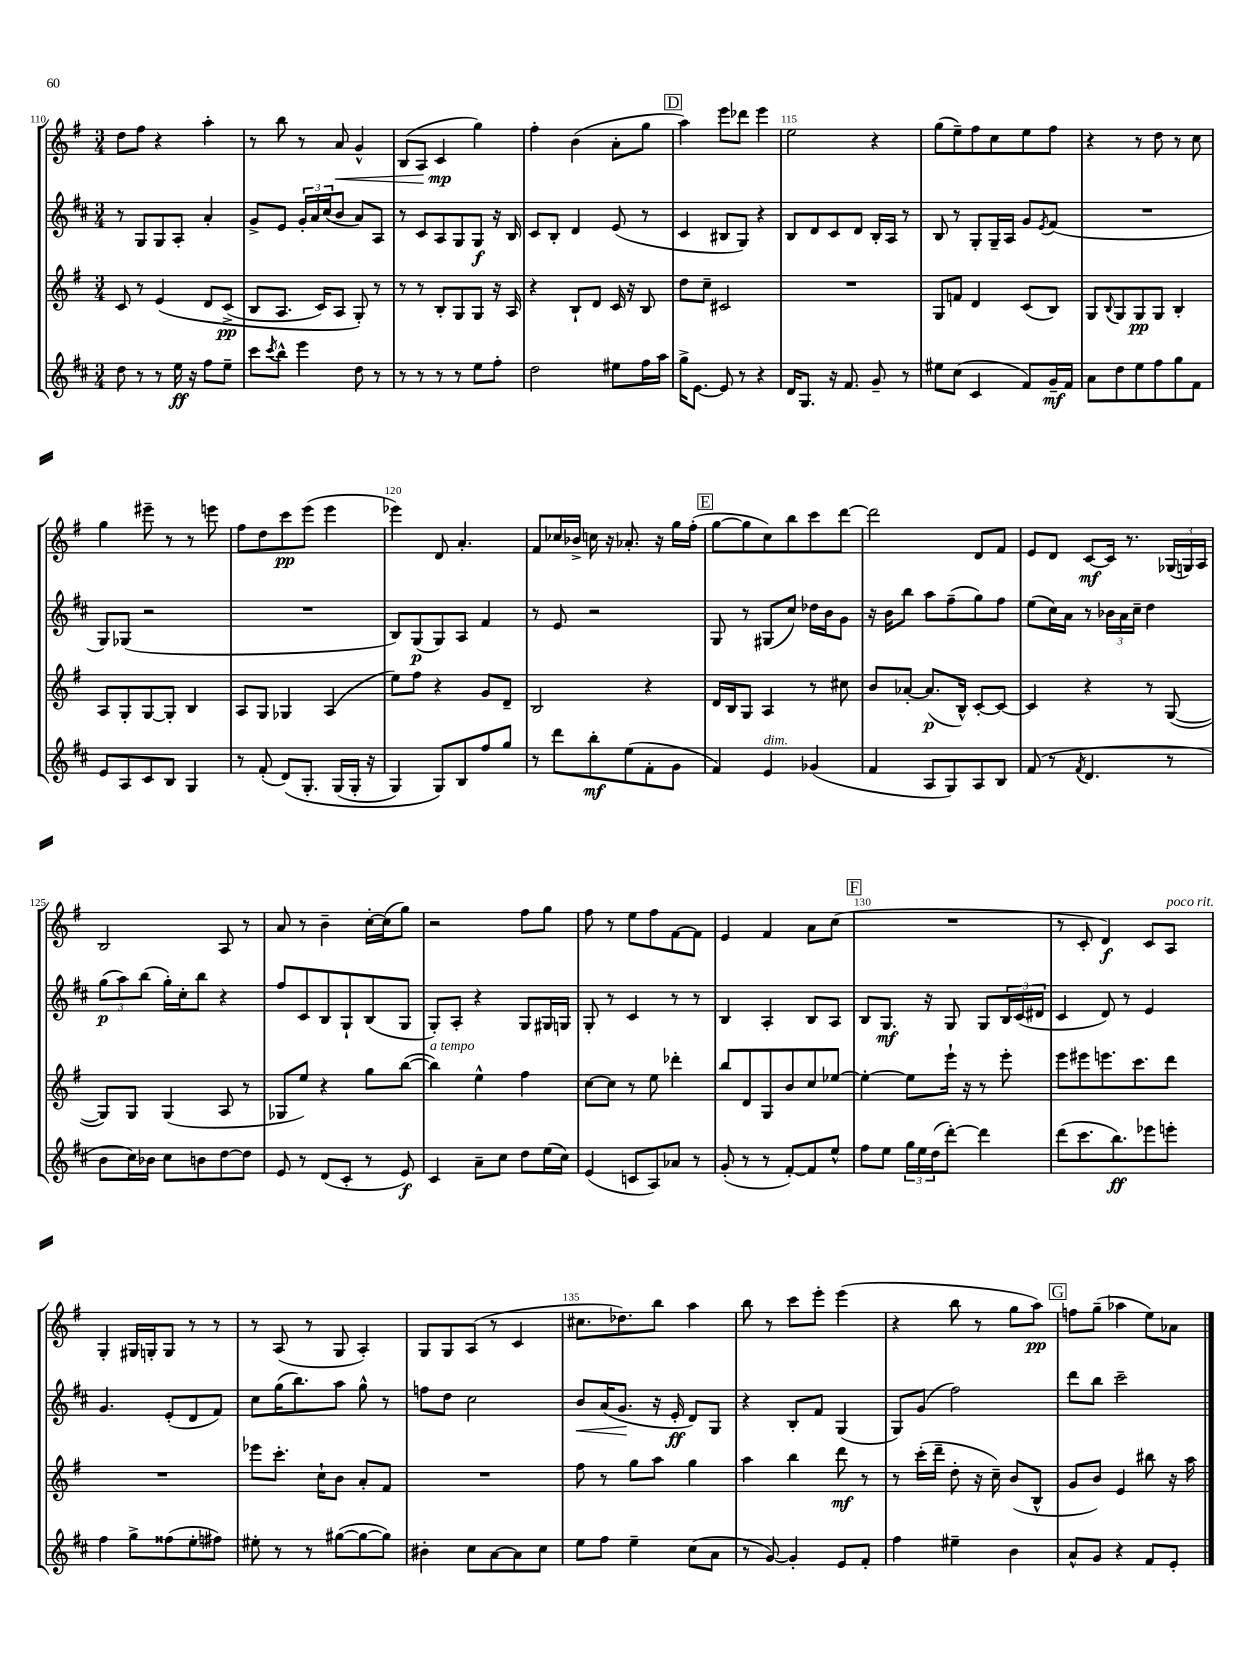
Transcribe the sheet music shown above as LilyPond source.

<<
\new StaffGroup <<
\new Staff = "s0" {
    \clef treble \key g \major \numericTimeSignature \time 3/4
    d''8 fis''8 r4 a''4-. |
    r8 b''8 r8 a'8\< g'4-^ |
    b8( a8 c'4\mp\! g''4) |
    fis''4-. b'4( a'8-. g''8 |
    \mark \markup { \box "D" } a''4) e'''8 des'''8 e'''4 |
    e''2 r4 |
    g''8( e''8--) fis''8 c''8 e''8 fis''8 |
    r4 r8 d''8 r8 c''8 |
    g''4 eis'''8-- r8 r8 e'''8 |
    fis''8 d''8 c'''8\pp e'''8( e'''4 |
    ees'''4) d'8 a'4.-. |
    fis'8 ces''16 bes'16-> c''16 r16 aes'8.-. r16 g''16 fis''16-.( |
    \mark \markup { \box "E" } g''8~ g''8 c''8) b''8 c'''8 d'''8~ |
    d'''2 d'8 fis'8 |
    e'8 d'8 c'8~\mf c'16 r8. \tuplet 3/2 { ges16( g16) a16 } |
    b2 a8 r8 |
    a'8 r8 b'4-- c''16~-. c''16( g''8) |
    r2 fis''8 g''8 |
    fis''8 r8 e''8 fis''8 fis'8~ fis'8 |
    e'4 fis'4 a'8 c''8( |
    \mark \markup { \box "F" } R2. |
    r8 c'8-. d'4\f) c'8 a8^\markup { \italic "poco rit." } |
    g4-. gis16 g16-. g8 r8 r8 |
    r8 a8( r8 g8 a4-.) |
    g8 g8 a8( r8 c'4 |
    cis''8. des''8.) b''8 a''4 |
    b''8 r8 c'''8 e'''8-. e'''4( |
    r4 b''8 r8 g''8 a''8\pp) |
    \mark \markup { \box "G" } f''8 g''8--( aes''4 e''8) aes'8 \bar "|." |
}
\new Staff = "s1" {
    \clef treble \key d \major \numericTimeSignature \time 3/4
    r8 g8 g8 a8-. a'4-. |
    g'8-> e'8 \tuplet 3/2 { g'16-. a'16 cis''16( } b'8 a'8) a8 |
    r8 cis'8 a8 g8 g8\f r16 b16 |
    cis'8 b8-. d'4 e'8( r8 |
    \mark \markup { \box "D" } cis'4 bis8 g8) r4 |
    b8 d'8 cis'8 d'8 b16-. a16 r8 |
    b8 r8 g8-. g16-- a16 g'8 \acciaccatura { e'8 } fis'8( |
    R2. |
    g8) ges8( r2 |
    R2. |
    b8) g8\p( g8) a8 fis'4 |
    r8 e'8 r2 |
    \mark \markup { \box "E" } g8 r8 gis8( cis''8) des''16 b'16 g'8 |
    r16 b'16 b''8 a''8 fis''8--( g''8) fis''8 |
    e''8( cis''16) a'16 r8 \tuplet 3/2 { bes'16 a'16 cis''16-- } d''4 |
    \tuplet 3/2 { g''8\p( a''8) b''8( } g''16-.) cis''16-. b''8 r4 |
    fis''8 cis'8 b8 g8-! b8( g8 |
    g8-.) a8-. r4 g8 gis16 g16 |
    g8-. r8 cis'4 r8 r8 |
    b4 a4-. b8 a8 |
    \mark \markup { \box "F" } b8 g8.\mf r16 g8 g8 \tuplet 3/2 { b16 cis'16( dis'16 } |
    cis'4 d'8) r8 e'4 |
    g'4. e'8-.( d'8 fis'8) |
    cis''8 g''16( b''8.) a''8 g''8-^ r8 |
    f''8 d''8 cis''2 |
    b'8\< a'16( g'8.\! r16 e'16-.\ff d'8) g8 |
    r4 b8-. fis'8 g4( |
    g8) g'8( fis''2) |
    \mark \markup { \box "G" } d'''8 b''8 cis'''2-- \bar "|." |
}
\new Staff = "s2" {
    \clef treble \key g \major \numericTimeSignature \time 3/4
    c'8 r8 e'4\( d'8 c'8->\pp( |
    b8 a8. c'16) a8 g8-.\) r8 |
    r8 r8 b8-. g8 g8 r16 a16 |
    r4 b8-! d'8 c'16 r16 b8 |
    \mark \markup { \box "D" } d''8 c''8-- cis'2 |
    R2. |
    g8 f'8 d'4 c'8( b8) |
    g8 \appoggiatura { b8 } g8 g8\pp g8 b4-. |
    a8 g8-. g8~ g8-. b4 |
    a8 g8 ges4 a4( |
    e''8) fis''8 r4 g'8 d'8-- |
    b2 r4 |
    \mark \markup { \box "E" } d'16 b16 g8 a4 r8 cis''8 |
    b'8 aes'8~-. aes'8.\p( b16-^) c'8~-. c'8~ |
    c'4 r4 r8 g8~( |
    g8) g8 g4( a8 r8 |
    ges8 e''8) r4 g''8 b''8~( |
    b''4^\markup { \italic "a tempo" }) e''4-^ fis''4 |
    c''8~ c''8 r8 e''8 des'''4-. |
    b''8 d'8 g8 b'8 c''8 ees''8~ |
    \mark \markup { \box "F" } ees''4~-. ees''8 e'''16-! r16 r8 e'''8-. |
    e'''8 eis'''8 e'''8. c'''8. d'''8 |
    R2. |
    ees'''8 c'''8.-. c''16-! b'8 a'8-. fis'8 |
    R2. |
    fis''8 r8 g''8 a''8 g''4 |
    a''4 b''4 d'''8\mf r8 |
    r8 c'''16-.( d'''16-- d''8-. r16 c''16--) b'8( b8-^ |
    \mark \markup { \box "G" } g'8 b'8) e'4 bis''8 r16 a''16 \bar "|." |
}
\new Staff = "s3" {
    \clef treble \key d \major \numericTimeSignature \time 3/4
    d''8 r8 r8 e''16\ff r16 fis''8 e''8-- |
    cis'''8 \acciaccatura { cis'''8 } b''8-^ e'''4 d''8 r8 |
    r8 r8 r8 r8 e''8 fis''8-. |
    d''2 eis''8 fis''16 a''16 |
    \mark \markup { \box "D" } g''16-> e'8.~ e'8 r8 r4 |
    d'16 g8. r16 fis'8. g'8-- r8 |
    eis''8 cis''8( cis'4 fis'8) g'16--\mf fis'16 |
    a'8 d''8 e''8 fis''8 g''8 fis'8 |
    e'8 a8 cis'8 b8 g4 |
    r8 fis'8-.( d'8)\( g8.-. g16( g16-. r16 |
    g4) g8\) b8 fis''8 g''8 |
    r8 d'''8 b''8-.\mf e''8( fis'8-. g'8 |
    \mark \markup { \box "E" } fis'4) e'4^\markup { \italic "dim." } ges'4( |
    fis'4 a8 g8) a8 b8 |
    fis'8( r8 \acciaccatura { fis'8 } d'4. r8 |
    b'8 cis''16) bes'16 cis''8 b'8 d''8~ d''8 |
    e'8 r8 d'8( cis'8-. r8 e'8\f) |
    cis'4 a'8-- cis''8 d''8 e''16( cis''16) |
    e'4( c'8 a8) aes'8 r8 |
    g'8-.( r8 r8 fis'8~-.) fis'8 e''8-^ |
    \mark \markup { \box "F" } fis''8 e''8 \tuplet 3/2 { g''16 e''16 d''16( } d'''8~-.) d'''4 |
    d'''8( cis'''8. b''8.\ff) ees'''8 e'''8-. |
    fis''4 g''8-> fisis''8( e''8-. fis''8) |
    eis''8-. r8 r8 gis''8~( gis''8~ gis''8) |
    bis'4-. cis''8 a'8~ a'8 cis''8 |
    e''8 fis''8 e''4-- cis''8( a'8 |
    r8 g'8~) g'4-. e'8 fis'8-. |
    fis''4 eis''4-- b'4 |
    \mark \markup { \box "G" } a'8-^ g'8 r4 fis'8 e'8-. \bar "|." |
}
>>
>>
\layout { \context { \Score currentBarNumber = #110 \override BarNumber.break-visibility = ##(#f #t #t) barNumberVisibility = #(every-nth-bar-number-visible 5) } }
